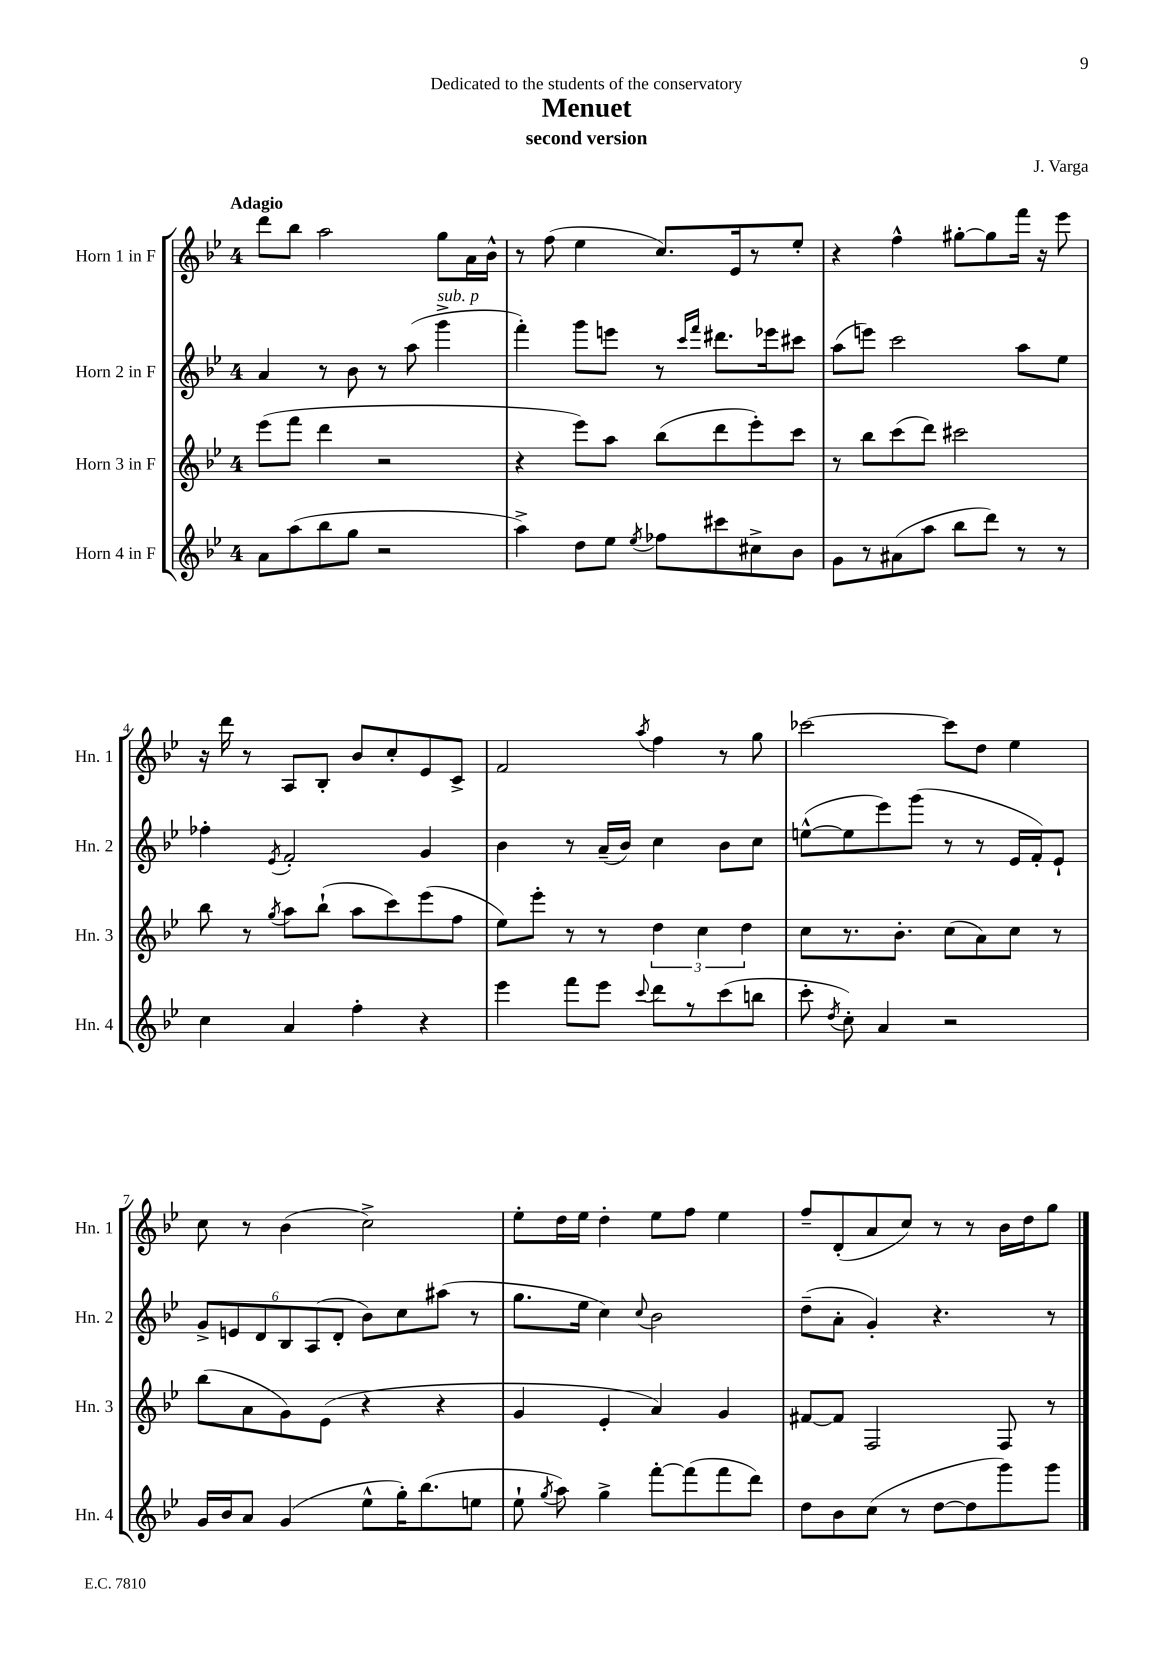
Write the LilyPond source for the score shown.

\header { title = "Menuet" composer = "J. Varga" subtitle = "second version" dedication = "Dedicated to the students of the conservatory" }
<<
\new StaffGroup <<
\new Staff = "s0" \with { instrumentName = "Horn 1 in F" shortInstrumentName = "Hn. 1" } {
    \clef treble \key bes \major \once \override Staff.TimeSignature.style = #'single-digit \time 4/4 \tempo "Adagio"
    \autoBeamOff d'''8[ bes''8] a''2 g''8[ a'16 bes'16]-^ |
    r8 f''8( ees''4 c''8.[) ees'16 r8 ees''8]-. |
    r4 f''4-^ gis''8[~-. gis''8 f'''16] r16 ees'''8 |
    r16 d'''16 r8 a8[ bes8]-. bes'8[ c''8-. ees'8 c'8]-> |
    f'2 \acciaccatura { a''8 } f''4 r8 g''8 |
    ces'''2~ ces'''8[ d''8] ees''4 |
    c''8 r8 bes'4( c''2->) |
    ees''8[-. d''16 ees''16] d''4-. ees''8[ f''8] ees''4 |
    f''8[-- d'8-.( a'8 c''8]) r8 r8 bes'16[ d''16 g''8] \bar "|." |
}
\new Staff = "s1" \with { instrumentName = "Horn 2 in F" shortInstrumentName = "Hn. 2" } {
    \clef treble \key bes \major \once \override Staff.TimeSignature.style = #'single-digit \time 4/4
    \autoBeamOff a'4 r8 bes'8 r8 a''8( g'''4->^\markup { \italic "sub. p" } |
    f'''4-.) g'''8[ e'''8] r8 \grace { c'''16[ f'''16] } dis'''8.[ ees'''16 cis'''8] |
    a''8[( e'''8]) c'''2 a''8[ ees''8] |
    fes''4-. \acciaccatura { ees'8 } f'2-. g'4 |
    bes'4 r8 a'16[--( bes'16]) c''4 bes'8[ c''8] |
    e''8[~-^( e''8 ees'''8) g'''8]( r8 r8 ees'16[ f'16-.) ees'8]-! |
    \tuplet 6/4 { g'8[-> e'8 d'8 bes8 a8( d'8]-. } bes'8[) c''8 ais''8]( r8 |
    g''8.[ ees''16] c''4) \appoggiatura { c''8 } bes'2 |
    d''8[--( a'8]-. g'4-.) r4. r8 \bar "|." |
}
\new Staff = "s2" \with { instrumentName = "Horn 3 in F" shortInstrumentName = "Hn. 3" } {
    \clef treble \key bes \major \once \override Staff.TimeSignature.style = #'single-digit \time 4/4
    \autoBeamOff ees'''8[( f'''8] d'''4 r2 |
    r4 ees'''8[) a''8] bes''8[( d'''8 ees'''8-.) c'''8] |
    r8 bes''8[ c'''8( d'''8]) cis'''2 |
    bes''8 r8 \acciaccatura { g''8 } a''8[ bes''8]-!( a''8[ c'''8) ees'''8( f''8] |
    ees''8[) ees'''8]-. r8 r8 \tuplet 3/2 { d''4 c''4 d''4 } |
    c''8[ r8. bes'8.]-. c''8[( a'8) c''8] r8 |
    bes''8[( a'8 g'8) ees'8]( r4 r4 |
    g'4 ees'4-. a'4) g'4 |
    fis'8[~ fis'8] f2 f8 r8 \bar "|." |
}
\new Staff = "s3" \with { instrumentName = "Horn 4 in F" shortInstrumentName = "Hn. 4" } {
    \clef treble \key bes \major \once \override Staff.TimeSignature.style = #'single-digit \time 4/4
    \autoBeamOff a'8[ a''8( bes''8 g''8] r2 |
    a''4->) d''8[ ees''8] \acciaccatura { ees''8 } fes''8[ cis'''8 cis''8-> bes'8] |
    g'8[ r8 ais'8( a''8] bes''8[ d'''8]) r8 r8 |
    c''4 a'4 f''4-. r4 |
    ees'''4 f'''8[ ees'''8] \appoggiatura { c'''8 } d'''8[ r8 c'''8( b''8] |
    c'''8-. \acciaccatura { d''8 } c''8-.) a'4 r2 |
    g'16[ bes'16 a'8] g'4( ees''8[-^ g''16-.) bes''8.( e''8] |
    ees''8-! \acciaccatura { g''8 } a''8) g''4-> f'''8[~-. f'''8( f'''8 d'''8]) |
    d''8[ bes'8 c''8]( r8 d''8[~ d''8 g'''8) g'''8] \bar "|." |
}
>>
>>
